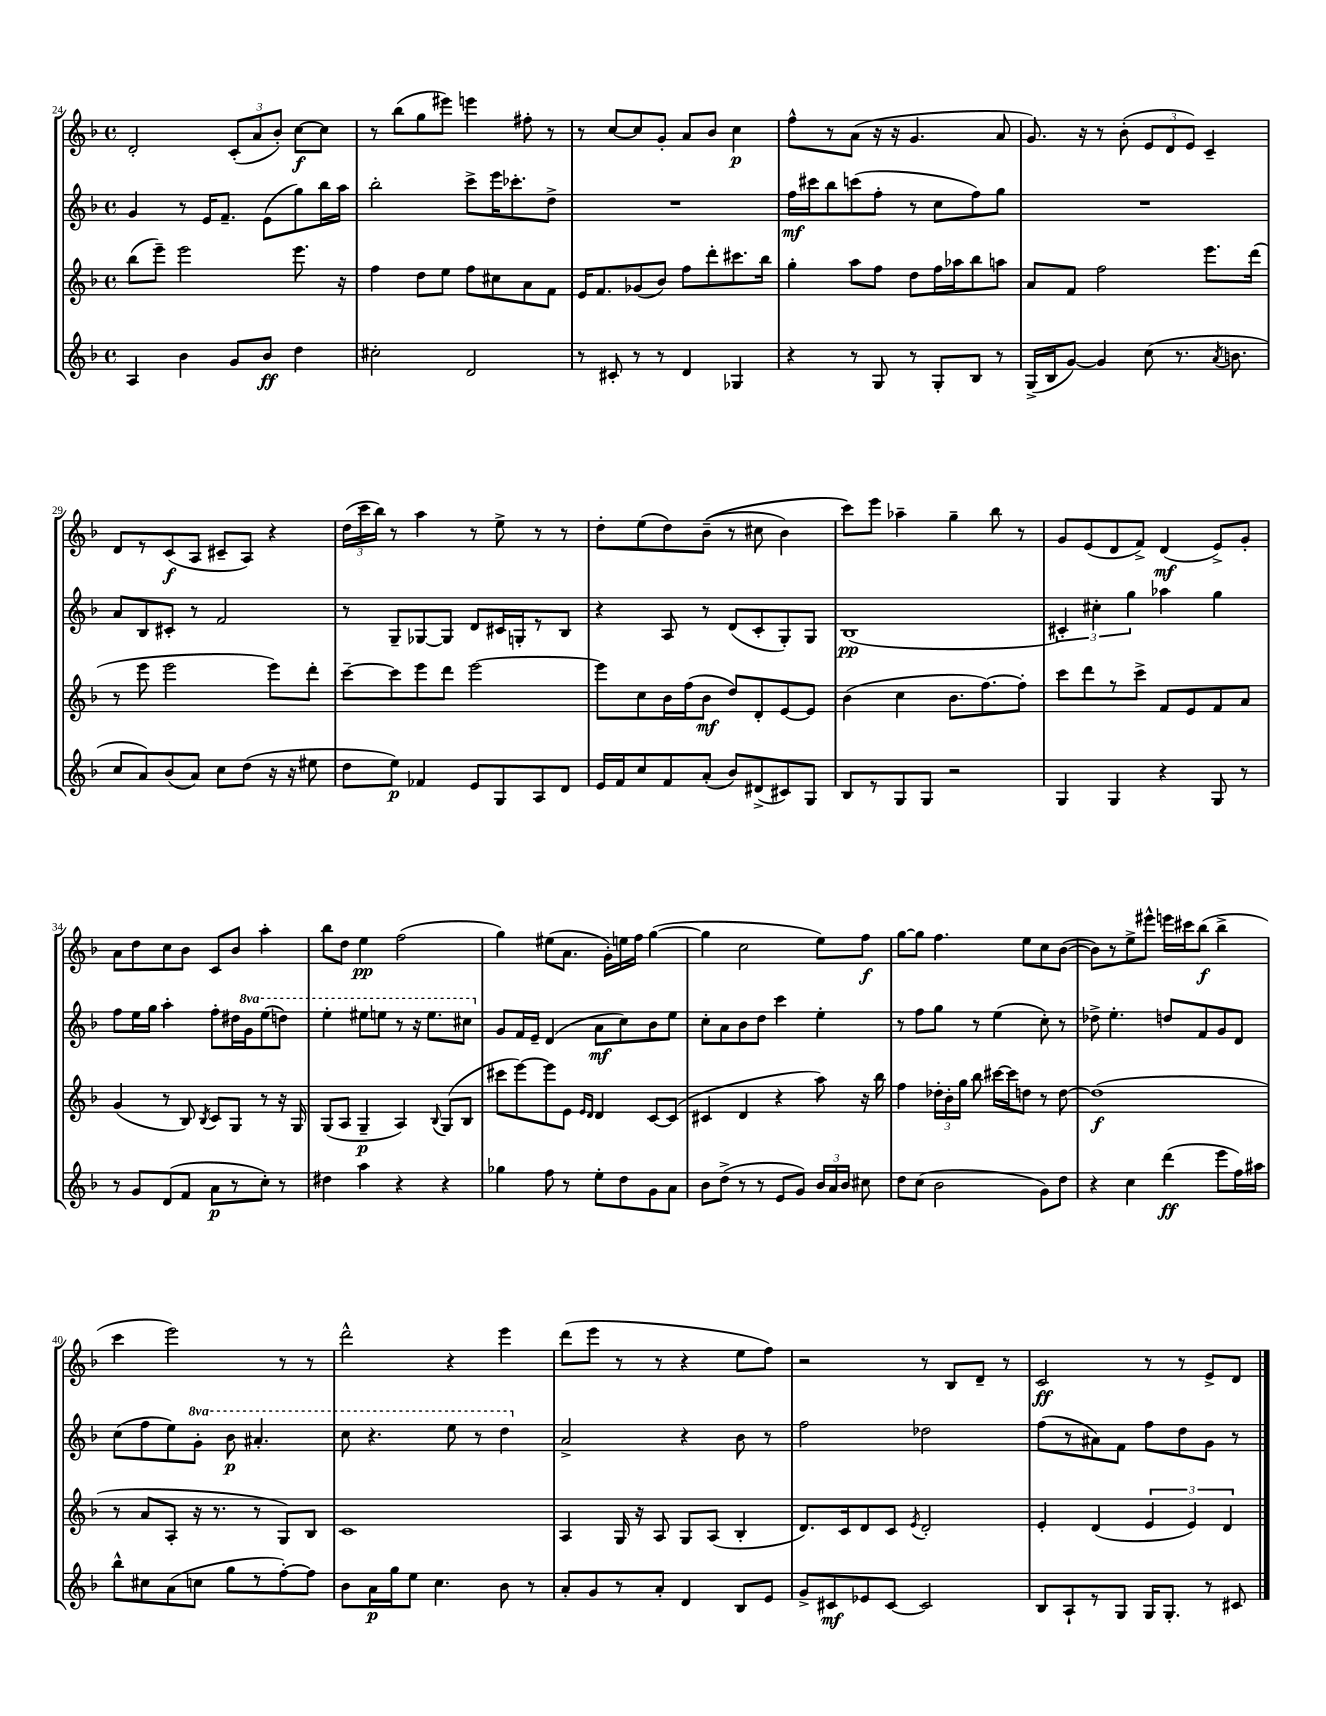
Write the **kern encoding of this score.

**kern	**dynam	**kern	**dynam	**kern	**dynam	**kern	**dynam
*part4	*part4	*part3	*part3	*part2	*part2	*part1	*part1
*staff4	*staff4	*staff3	*staff3	*staff2	*staff2	*staff1	*staff1
*clefG2	*	*clefG2	*	*clefG2	*	*clefG2	*
*k[b-]	*	*k[b-]	*	*k[b-]	*	*k[b-]	*
*M4/4	*	*M4/4	*	*M4/4	*	*M4/4	*
*met(c)	*	*met(c)	*	*met(c)	*	*met(c)	*
=24	=24	=24	=24	=24	=24	=24	=24
4A/	.	(8bb-\L	.	4g/	.	2d'/	.
.	.	8eee~\J)	.	.	.	.	.
4b-\	.	2eee\	.	8r	.	.	.
.	.	.	.	16e/KL	.	.	.
.	.	.	.	8.f~/J	.	.	.
8g/L	.	.	.	.	.	(12c'/L	.
.	.	.	.	.	.	12a/	.
8b-/J	ff	.	.	(8e\L	.	.	.
.	.	.	.	.	.	12b-'/J)	.
4dd\	.	8.eee\	.	8gg\)	.	[8cc\L	f
.	.	.	.	16bb-\L	.	8cc\J]	.
.	.	16r	.	16aa\JJ	.	.	.
=25	=25	=25	=25	=25	=25	=25	=25
2cc#X'\	.	4ff\	.	2bb-'\	.	8r	.
.	.	.	.	.	.	(8bb-\L	.
.	.	8dd\L	.	.	.	8gg\	.
.	.	8ee\J	.	.	.	8eee#X\J)	.
2d/	.	8ff\L	.	8ccc^\L	.	4eeen\	.
.	.	8cc#X\	.	16eee\K	.	.	.
.	.	.	.	8.ccc-X'\	.	.	.
.	.	8a\	.	.	.	8ff#X'\	.
.	.	8f\J	.	8dd^\J	.	8r	.
=26	=26	=26	=26	=26	=26	=26	=26
8r	.	16e/KL	.	1r	.	8r	.
.	.	8.f/	.	.	.	.	.
8c#X'/	.	.	.	.	.	[8cc/L	.
8r	.	(8g-X/	.	.	.	8cc/]	.
8r	.	8b-/J)	.	.	.	8g'/J	.
4d/	.	8ff\L	.	.	.	8a/L	.
.	.	8ddd'\	.	.	.	8b-/J	.
4G-X/	.	8.ccc#X\	.	.	.	4cc\	p
.	.	16bb-\Jk	.	.	.	.	.
=27	=27	=27	=27	=27	=27	=27	=27
4r	.	4gg'\	.	16ff\LL	mf	8ff^^\L	.
.	.	.	.	16ccc#X\J	.	.	.
.	.	.	.	8bb-\	.	8r	.
8r	.	8aa\L	.	(8cccn\	.	(8a\J	.
8G/	.	8ff\J	.	8ff'\J	.	16r	.
.	.	.	.	.	.	16r	.
8r	.	8dd\L	.	8r	.	4.g/	.
8G'/L	.	16ff\L	.	8cc\L	.	.	.
.	.	16aa-X\J	.	.	.	.	.
8B-/J	.	8bb-\	.	8ff\)	.	.	.
8r	.	8aan\J	.	8gg\J	.	8a/	.
=28	=28	=28	=28	=28	=28	=28	=28
(16G^/LL	.	8a/L	.	1r	.	8.g/)	.
16B-/J	.	.	.	.	.	.	.
[8g/J)	.	8f/J	.	.	.	.	.
.	.	.	.	.	.	16r	.
4g/]	.	2ff\	.	.	.	8r	.
.	.	.	.	.	.	(8b-'\	.
(8cc\	.	.	.	.	.	12e/L	.
.	.	.	.	.	.	12d/	.
8.r	.	.	.	.	.	.	.
.	.	.	.	.	.	12e/J)	.
.	.	8.eee\L	.	.	.	4c~/	.
8qa/	.	.	.	.	.	.	.
8.bn\	.	.	.	.	.	.	.
.	.	(16ddd\Jk	.	.	.	.	.
!!LO:LB:g=z
=29	=29	=29	=29	=29	=29	=29	=29
8cc/L	.	8r	.	8a/L	.	8d/L	.
8a/)	.	8eee\	.	8B-/	.	8r	.
(8b-/	.	2eee\	.	8c#X'/J	.	(8c/	f
8a/J)	.	.	.	8r	.	8A/J	.
8cc\L	.	.	.	2f/	.	8c#X~/L	.
(8dd\J	.	.	.	.	.	8A/J)	.
16r	.	8eee\L)	.	.	.	4r	.
16r	.	.	.	.	.	.	.
8ee#X\	.	8ddd'\J	.	.	.	.	.
=30	=30	=30	=30	=30	=30	=30	=30
8dd\L	.	[8ccc~\L	.	8r	.	(24dd\LL	.
.	.	.	.	.	.	24ccc\	.
.	.	.	.	.	.	24bb-\JJ)	.
8ee\J)	p	8ccc\]	.	8G~/L	.	8r	.
4f-X/	.	8eee\	.	[8G-X/	.	4aa\	.
.	.	8ddd\J	.	8G-/J]	.	.	.
8e/L	.	[2eee\	.	8d/L	.	8r	.
8G/	.	.	.	16c#X/L	.	8ee^\	.
.	.	.	.	16Gn'/J	.	.	.
8A/	.	.	.	8r	.	8r	.
8d/J	.	.	.	8B-/J	.	8r	.
=31	=31	=31	=31	=31	=31	=31	=31
16e/LL	.	8eee\L]	.	4r	.	8dd'\L	.
16f/J	.	.	.	.	.	.	.
8cc/	.	8cc\	.	.	.	(8ee\	.
8f/	.	16b-\L	.	8A/	.	8dd\)	.
.	.	(16ff\J	.	.	.	.	.
(8a'/J	.	8b-\J	mf	8r	.	((8b-~\J	.
8b-/L)	.	8dd/L)	.	(8d/L	.	8r	.
(8d#X^/	.	8d'/	.	8c'/	.	8cc#X\	.
8c#X/)	.	[8e/	.	8G'/)	.	4b-\)	.
8G/J	.	8e/J]	.	8G/J	.	.	.
=32	=32	=32	=32	=32	=32	=32	=32
8B-/L	.	(4b-\	.	(1B-	pp	8ccc\L)	.
8r	.	.	.	.	.	8eee\J	.
8G/	.	4cc\	.	.	.	4aa-X~\	.
8G/J	.	.	.	.	.	.	.
2r	.	8.b-\L	.	.	.	4gg~\	.
.	.	[8.ff\)	.	.	.	.	.
.	.	.	.	.	.	8bb-\	.
.	.	8ff'\J]	.	.	.	8r	.
=33	=33	=33	=33	=33	=33	=33	=33
4G/	.	8ccc\L	.	6c#X'/)	.	8g/L	.
.	.	8ddd\	.	.	.	(8e/	.
.	.	.	.	6cc#X'\	.	.	.
4G/	.	8r	.	.	.	8d/	.
.	.	.	.	6gg\	.	.	.
.	.	8ccc^\J	.	.	.	8f^/J)	.
4r	.	8f/L	.	4aa-X\	.	(4d/	mf
.	.	8e/	.	.	.	.	.
8G/	.	8f/	.	4gg\	.	8e^/L)	.
8r	.	8a/J	.	.	.	8g'/J	.
!!LO:LB:g=z
=34	=34	=34	=34	=34	=34	=34	=34
8r	.	(4g/	.	8ff\L	.	8a\L	.
8g/L	.	.	.	16ee\L	.	8dd\	.
.	.	.	.	16gg\JJ	.	.	.
(8d/	.	8r	.	4aa'\	.	8cc\	.
8f/J	.	8B-/)	.	.	.	8b-\J	.
.	.	8qB-/	.	.	.	.	.
8a\L	p	8c/L	.	8ff'\L	.	8c/L	.
8r	.	8G/J	.	16dd#X\L	.	8b-/J	.
*	*	*	*	*8va	*	*	*
.	.	.	.	16gg\J	.	.	.
8cc'\J)	.	8r	.	(8eee\	.	4aa'\	.
8r	.	16r	.	8dddn\J)	.	.	.
.	.	16G/	.	.	.	.	.
=35	=35	=35	=35	=35	=35	=35	=35
4dd#X\	.	(8G/L	.	4eee'\	.	8bb-\L	.
.	.	8A/J	.	.	.	8dd\J	.
4aa\	.	4G~/	p	8eee#X\L	.	4ee\	pp
.	.	.	.	8eeen\J	.	.	.
4r	.	4A/)	.	8r	.	(2ff\	.
.	.	.	.	16r	.	.	.
.	.	.	.	8.eee\L	.	.	.
.	.	8qqB-/	.	.	.	.	.
4r	.	(8G/L	.	.	.	.	.
.	.	8B-/J	.	8ccc#X\J	.	.	.
=36	=36	=36	=36	=36	=36	=36	=36
*	*	*	*	*X8va	*	*	*
4gg-X\	.	8ccc#X\L	.	8g/L	.	4gg\)	.
.	.	[8eee\)	.	16f/L	.	.	.
.	.	.	.	16e~/JJ	.	.	.
8ff\	.	8eee\]	.	(4d/	.	(8ee#X\L	.
8r	.	8e\J	.	.	.	8.a\J	.
.	.	16qqe/LL	.	.	.	.	.
.	.	16qqd/JJ	.	.	.	.	.
8ee'\L	.	4d/	.	8a\L	mf	.	.
.	.	.	.	.	.	16g'\LL)	.
8dd\	.	.	.	8cc\)	.	16een\	.
.	.	.	.	.	.	16ff\JJ	.
8g\	.	[8c/L	.	8b-\	.	([4gg\	.
8a\J	.	(8c/J]	.	8ee\J	.	.	.
=37	=37	=37	=37	=37	=37	=37	=37
8b-\L	.	4c#X/	.	8cc'\L	.	4gg\]	.
(8dd^\J	.	.	.	8a\	.	.	.
8r	.	4d/	.	8b-\	.	2cc\	.
8r	.	.	.	8dd\J	.	.	.
8e/L	.	4r	.	4ccc\	.	.	.
8g/J)	.	.	.	.	.	.	.
24b-/LL	.	8aa\)	.	4ee'\	.	8ee\L)	.
24a/	.	.	.	.	.	.	.
24b-/JJ	.	.	.	.	.	.	.
8cc#X\	.	16r	.	.	.	8ff\J	f
.	.	16bb-\	.	.	.	.	.
=38	=38	=38	=38	=38	=38	=38	=38
8dd\L	.	4ff\	.	8r	.	[8gg\L	.
(8cc\J	.	.	.	8ff\L	.	8gg\J]	.
2b-\	.	24dd-X'\LL	.	8gg\J	.	4.ff\	.
.	.	24b-'\	.	.	.	.	.
.	.	24gg\JJ	.	.	.	.	.
.	.	8bb-\	.	8r	.	.	.
.	.	[16ccc#X\LL	.	(4ee\	.	.	.
.	.	16ccc#\J]	.	.	.	.	.
.	.	8ddn\J	.	.	.	8ee\L	.
8g\L)	.	8r	.	8cc'\)	.	8cc\	.
8dd\J	.	[8dd\	.	8r	.	([8b-\J	.
=39	=39	=39	=39	=39	=39	=39	=39
4r	.	(1dd]	f	8dd-X^\	.	8b-\L])	.
.	.	.	.	4.ee'\	.	8r	.
4cc\	.	.	.	.	.	8ee^\	.
.	.	.	.	.	.	8eee#X^^\J	.
(4ddd\	ff	.	.	8ddn/L	.	16eeen\LL	.
.	.	.	.	.	.	16ccc#X\J	.
.	.	.	.	8f/	.	(8bb-\J	f
8eee\L	.	.	.	8g/	.	4bb-^\	.
16ff\L)	.	.	.	8d/J	.	.	.
16aa#X\JJ	.	.	.	.	.	.	.
!!LO:LB:g=z
=40	=40	=40	=40	=40	=40	=40	=40
8bb-^^\L	.	8r	.	(8cc\L	.	4ccc\	.
8cc#X\	.	8a/L	.	8ff\	.	.	.
(8a\	.	8A'/J	.	8ee\)	.	2eee\)	.
*	*	*	*	*8va	*	*	*
8ccn\J	.	16r	.	8gg'\J	.	.	.
.	.	8.r	.	.	.	.	.
8gg\L	.	.	.	8bb-\	p	.	.
8r	.	8r	.	4.aa#X'/	.	.	.
[8ff'\)	.	8G/L)	.	.	.	8r	.
8ff\J]	.	8B-/J	.	.	.	8r	.
=41	=41	=41	=41	=41	=41	=41	=41
8b-\L	.	1c	.	8ccc\	.	2ddd^^\	.
16a\L	p	.	.	4.r	.	.	.
16gg\J	.	.	.	.	.	.	.
8ee\J	.	.	.	.	.	.	.
4.cc\	.	.	.	.	.	.	.
.	.	.	.	8eee\	.	4r	.
.	.	.	.	8r	.	.	.
8b-\	.	.	.	4ddd\	.	4eee\	.
8r	.	.	.	.	.	.	.
=42	=42	=42	=42	=42	=42	=42	=42
*	*	*	*	*X8va	*	*	*
8a'/L	.	4A/	.	2a^/	.	(8ddd\L	.
8g/	.	.	.	.	.	8eee\J	.
8r	.	16G/	.	.	.	8r	.
.	.	16r	.	.	.	.	.
8a'/J	.	8A/	.	.	.	8r	.
4d/	.	8G/L	.	4r	.	4r	.
.	.	(8A/J	.	.	.	.	.
8B-/L	.	4B-'/	.	8b-\	.	8ee\L	.
8e/J	.	.	.	8r	.	8ff\J)	.
=43	=43	=43	=43	=43	=43	=43	=43
8g^/L	.	8.d/L)	.	2ff\	.	2r	.
8c#X/	mf	.	.	.	.	.	.
.	.	16c/k	.	.	.	.	.
8e-X/	.	8d/	.	.	.	.	.
[8c#/J	.	8c/J	.	.	.	.	.
.	.	8qe/	.	.	.	.	.
2c#/]	.	2d'/	.	2dd-X\	.	8r	.
.	.	.	.	.	.	8B-/L	.
.	.	.	.	.	.	8d~/J	.
.	.	.	.	.	.	8r	.
=44	=44	=44	=44	=44	=44	=44	=44
8B-/L	.	4e'/	.	(8ff\L	.	2c/	ff
8A`/	.	.	.	8r	.	.	.
8r	.	(4d/	.	8a#X\)	.	.	.
8G/J	.	.	.	8f\J	.	.	.
16G/KL	.	6e/	.	8ff\L	.	8r	.
8.G'/J	.	.	.	.	.	.	.
.	.	.	.	8dd\	.	8r	.
.	.	6e/)	.	.	.	.	.
8r	.	.	.	8g\J	.	8e^/L	.
.	.	6d/	.	.	.	.	.
8c#X/	.	.	.	8r	.	8d/J	.
==	==	==	==	==	==	==	==
*-	*-	*-	*-	*-	*-	*-	*-
